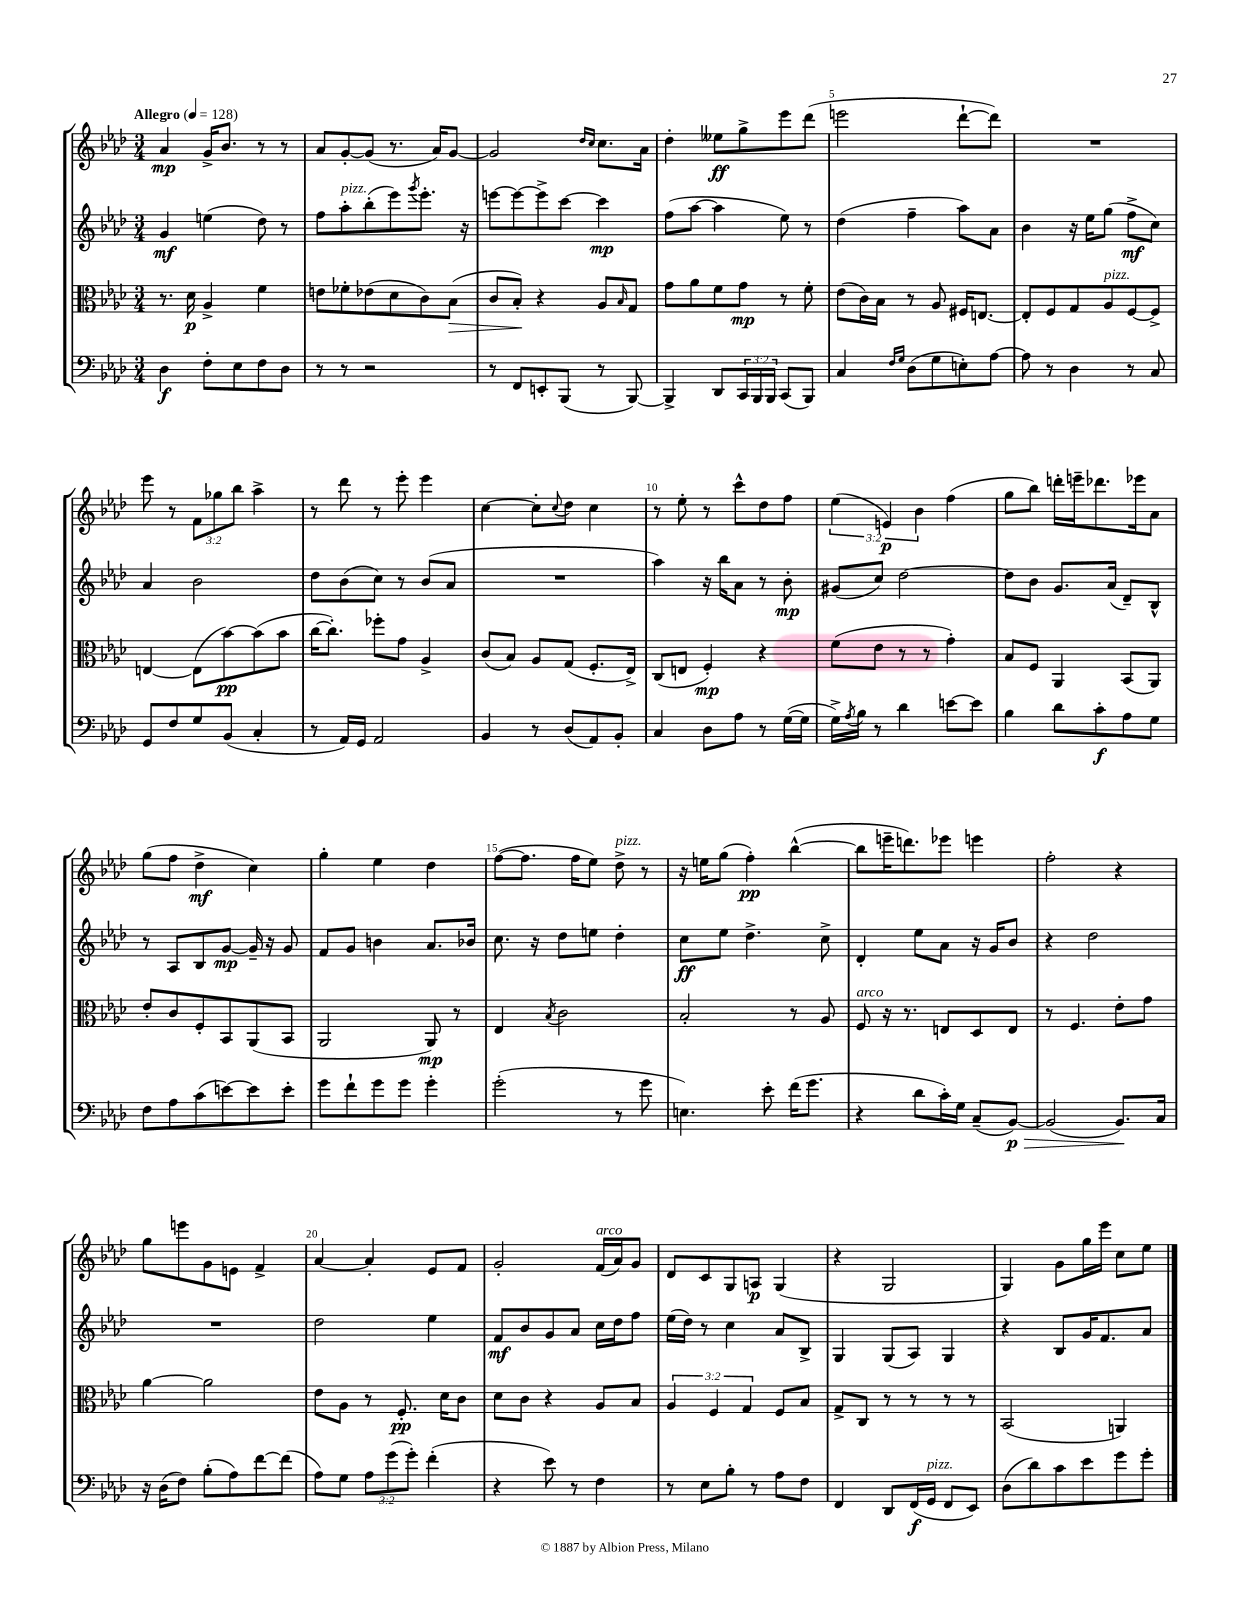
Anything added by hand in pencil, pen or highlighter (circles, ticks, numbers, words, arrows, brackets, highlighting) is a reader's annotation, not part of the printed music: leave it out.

**kern	**dynam	**kern	**dynam	**kern	**dynam	**kern	**dynam
*part4	*part4	*part3	*part3	*part2	*part2	*part1	*part1
*staff4	*staff4	*staff3	*staff3	*staff2	*staff2	*staff1	*staff1
*clefF4	*	*clefC3	*	*clefG2	*	*clefG2	*
*k[b-e-a-d-]	*	*k[b-e-a-d-]	*	*k[b-e-a-d-]	*	*k[b-e-a-d-]	*
*M3/4	*	*M3/4	*	*M3/4	*	*M3/4	*
*MM128	*	*MM128	*	*MM128	*	*MM128	*
=1	=1	=1	=1	=1	=1	=1	=1
!	!	!	!	!	!	!LO:TX:a:B:t=Allegro	!
4D-\	f	8.r	.	4g/	mf	4a-/	mp
.	.	16d-\	p	.	.	.	.
8F'\L	.	4A-^/	.	(4een\	.	16g^/KL	.
.	.	.	.	.	.	8.b-/J	.
8E-\	.	.	.	.	.	.	.
8F\	.	4f\	.	8dd-\)	.	8r	.
8D-\J	.	.	.	8r	.	8r	.
=2	=2	=2	=2	=2	=2	=2	=2
8r	.	8en\L	.	8ff\L	.	8a-/L	.
!	!	!	!	!LO:TX:a:i:t=pizz.	!	!	!
8r	.	8f-X'\	.	8aa-'\	.	[8g'/	.
2r	.	(8e-X\	.	(8bb-'\	.	(8g/J]	.
.	.	8d-\	.	8eee-\)	.	8.r	.
.	.	.	.	8qggg/	.	.	.
.	.	8c\)	.	8.eee-'\J	.	.	.
.	.	.	.	.	.	16a-/KL)	.
!	!	!	!LO:HP:b	!	!	!	!
.	.	(8B-\J	>	.	.	[8g/J	.
.	.	.	.	16r	.	.	.
=3	=3	=3	=3	=3	=3	=3	=3
8r	.	8c/L	.	[8eeen\L	.	2g/]	.
8FF/L	.	8B-'/J)	.	8eee\_	.	.	.
8EEn'/	.	4r	]	8eee^\]	.	.	.
(8BBB-/J	.	.	.	[8ccc\J	.	.	.
.	.	.	.	.	.	16qqdd-/LL	.
.	.	.	.	.	.	16qqcc/JJ	.
8r	.	8A-/L	.	4ccc\]	mp	8.cc\L	.
.	.	16qqB-/	.	.	.	.	.
[8BBB-/)	.	8G/J	.	.	.	.	.
.	.	.	.	.	.	16a-\Jk	.
=4	=4	=4	=4	=4	=4	=4	=4
4BBB-^/]	.	8g\L	.	(8ff\L	.	4dd-'\	.
.	.	8a-\	.	[8aa-\J	.	.	.
8DD-/L	.	8f\	.	4aa-\]	.	8ee--X\L	ff
24CC/L	.	8g\J	mp	.	.	8gg^\	.
24BBB-/	.	.	.	.	.	.	.
24BBB-/JJ	.	.	.	.	.	.	.
(8CC/L	.	8r	.	8ee-\)	.	8eee-\	.
8BBB-/J)	.	8f'\	.	8r	.	(8ddd-\J	.
=5	=5	=5	=5	=5	=5	=5	=5
4C/	.	(8e-\L	.	(4dd-\	.	2eeen\	.
.	.	16c\L)	.	.	.	.	.
.	.	16B-\JJ	.	.	.	.	.
16qqF/LL	.	.	.	.	.	.	.
16qqG/JJ	.	.	.	.	.	.	.
(8D-\L	.	8r	.	4ff~\	.	.	.
8G\	.	8A-/	.	.	.	.	.
8En'\)	.	16F#X/KL	.	8aa-\L)	.	[8ddd-`\L	.
.	.	[8.En/J	.	.	.	.	.
[8A-\J	.	.	.	8a-\J	.	8ddd-\J])	.
=6	=6	=6	=6	=6	=6	=6	=6
8A-\]	.	8E'/L]	.	4b-\	.	2.r	.
8r	.	8F/	.	.	.	.	.
4D-\	.	8G/	.	16r	.	.	.
.	.	.	.	16ee-\KL	.	.	.
!	!	!LO:TX:a:i:t=pizz.	!	!	!	!	!
.	.	8A-/	.	(8gg\J	.	.	.
8r	.	[8F/	.	8ff^\L	mf	.	.
8C/	.	8F^/J]	.	8cc\J)	.	.	.
!!LO:LB:g=z
=7	=7	=7	=7	=7	=7	=7	=7
8GG/L	.	[4En/	.	4a-/	.	8eee-\	.
8F/	.	.	.	.	.	8r	.
8G/	.	(8E\L]	.	2b-\	.	12f\L	.
.	.	.	.	.	.	12gg-X\	.
(8BB-/J	.	[8b-\)	pp	.	.	.	.
.	.	.	.	.	.	12bb-\J	.
4C'/	.	(8b-\]	.	.	.	4aa-^\	.
.	.	8b-\J	.	.	.	.	.
=8	=8	=8	=8	=8	=8	=8	=8
8r	.	[16cc\KL	.	8dd-\L	.	8r	.
.	.	8.cc'\J])	.	.	.	.	.
16AA-/LL)	.	.	.	(8b-\	.	8ddd-\	.
16GG/JJ	.	.	.	.	.	.	.
2AA-/	.	8ff-X'\L	.	8cc\J)	.	8r	.
.	.	8g\J	.	8r	.	8eee-'\	.
.	.	4A-^/	.	(8b-/L	.	4eee-\	.
.	.	.	.	8a-/J	.	.	.
=9	=9	=9	=9	=9	=9	=9	=9
4BB-/	.	(8c/L	.	2.r	.	[4cc\	.
.	.	8B-/J)	.	.	.	.	.
8r	.	8A-/L	.	.	.	8cc'\L]	.
.	.	.	.	.	.	8qqcc/	.
(8D-/L	.	(8G/J	.	.	.	8dd-\J	.
8AA-/)	.	8.F'/L	.	.	.	4cc\	.
8BB-'/J	.	.	.	.	.	.	.
.	.	16E-^/Jk)	.	.	.	.	.
=10	=10	=10	=10	=10	=10	=10	=10
4C/	.	(8C/L	.	4aa-\)	.	8r	.
.	.	8En/J	.	.	.	8ee-'\	.
8D-\L	.	4F'/)	mp	16r	.	8r	.
.	.	.	.	16bb-\KL	.	.	.
8A-\J	.	.	.	8a-\J	.	8ccc^^\L	.
8r	.	4r	.	8r	.	8dd-\	.
([16G\LL	.	.	.	8b-'\	mp	8ff\J	.
16G\JJ]	.	.	.	.	.	.	.
=11	=11	=11	=11	=11	=11	=11	=11
16G^\LL)	.	(8f\L	.	(8g#X/L	.	(6ee-\	.
8qA-/	.	.	.	.	.	.	.
16B-\JJ	.	.	.	.	.	.	.
8r	.	8e-\J	.	8cc/J)	.	.	.
.	.	.	.	.	.	6en/)	p
4d-\	.	8r	.	[2dd-\	.	.	.
.	.	.	.	.	.	6b-\	.
.	.	8r	.	.	.	.	.
[8en\L	.	4g'\)	.	.	.	(4ff\	.
8e\J]	.	.	.	.	.	.	.
=12	=12	=12	=12	=12	=12	=12	=12
4B-\	.	8B-/L	.	8dd-\L]	.	8gg\L	.
.	.	8F/J	.	8b-\J	.	8bb-\J)	.
8d-\L	.	4AA-/	.	8.g/L	.	16dddn'\LL	.
.	.	.	.	.	.	16eeen~\J	.
8c'\	f	.	.	.	.	8.ddd-X\	.
.	.	.	.	(16a-/Jk	.	.	.
8A-\	.	(8BB-/L	.	8d-~/L)	.	.	.
.	.	.	.	.	.	16eee-X\k	.
8G\J	.	8AA-/J)	.	8B-^^/J	.	8a-\J	.
!!LO:LB:g=z
=13	=13	=13	=13	=13	=13	=13	=13
8F\L	.	8e-'/L	.	8r	.	(8gg\L	.
8A-\	.	8c/	.	8A-/L	.	8ff\J	.
(8c\	.	8F'/	.	8B-/	.	4dd-^\	mf
[8en\)	.	8BB-/	.	[8g/J	mp	.	.
8e\]	.	(8AA-/	.	16g~/]	.	4cc\)	.
.	.	.	.	16r	.	.	.
8e'\J	.	8BB-/J	.	8g/	.	.	.
=14	=14	=14	=14	=14	=14	=14	=14
8g\L	.	2AA-/	.	8f/L	.	4gg'\	.
8f`\	.	.	.	8g/J	.	.	.
8g\	.	.	.	4bn\	.	4ee-\	.
8g\J	.	.	.	.	.	.	.
4g'\	.	8AA-/)	mp	8.a-/L	.	4dd-\	.
.	.	8r	.	.	.	.	.
.	.	.	.	16b-X/Jk	.	.	.
=15	=15	=15	=15	=15	=15	=15	=15
(2g'\	.	4E-/	.	8.cc\	.	([8ff\L	.
.	.	.	.	.	.	8.ff\J]	.
.	.	.	.	16r	.	.	.
.	.	8qB-/	.	.	.	.	.
.	.	2c\	.	8dd-\L	.	.	.
.	.	.	.	.	.	16ff\KL	.
.	.	.	.	8een\J	.	8ee-\J)	.
!	!	!	!	!	!	!LO:TX:a:i:t=pizz.	!
8r	.	.	.	4dd-'\	.	8dd-^\	.
8g\	.	.	.	.	.	8r	.
=16	=16	=16	=16	=16	=16	=16	=16
4.En\)	.	2B-'/	.	8cc\L	ff	16r	.
.	.	.	.	.	.	16een\KL	.
.	.	.	.	8ee-\J	.	(8gg\J	.
.	.	.	.	4.dd-^\	.	4ff'\)	pp
8e-'\	.	.	.	.	.	.	.
(16f\KL	.	8r	.	.	.	([4bb-^^\	.
8.g\J	.	.	.	.	.	.	.
.	.	8A-/	.	8cc^\	.	.	.
=17	=17	=17	=17	=17	=17	=17	=17
!	!	!LO:TX:a:i:t=arco	!	!	!	!	!
4r	.	8F/	.	4d-'/	.	8bb-\L]	.
.	.	16r	.	.	.	16eeen~\K	.
.	.	8.r	.	.	.	8.dddn\)	.
8d-\L	.	.	.	8ee-\L	.	.	.
16c'\L)	.	8En/L	.	8a-\J	.	8eee-X\J	.
16G\JJ	.	.	.	.	.	.	.
(8C~/L	.	8D-/	.	16r	.	4eeen\	.
.	.	.	.	16g/KL	.	.	.
!	!LO:HP:b	!	!	!	!	!	!
[8BB-/J)	> p	8E/J	.	8b-/J	.	.	.
=18	=18	=18	=18	=18	=18	=18	=18
(2BB-/]	.	8r	.	4r	.	2ff'\	.
.	.	4.F/	.	.	.	.	.
.	.	.	.	2dd-\	.	.	.
8.BB-/L)	.	8e-'\L	.	.	.	4r	.
.	.	8g\J	.	.	.	.	.
16C/Jk	]	.	.	.	.	.	.
!!LO:LB:g=z
=19	=19	=19	=19	=19	=19	=19	=19
16r	.	[4a-\	.	2.r	.	8gg\L	.
(16D-\KL	.	.	.	.	.	.	.
8F\J)	.	.	.	.	.	8eeen\	.
(8B-'\L	.	2a-\]	.	.	.	8g\	.
8A-\)	.	.	.	.	.	8en\J	.
[8f\	.	.	.	.	.	4f^/	.
(8f\J]	.	.	.	.	.	.	.
=20	=20	=20	=20	=20	=20	=20	=20
8A-\L)	.	8e-\L	.	2dd-\	.	[4a-/	.
8G\J	.	8A-\J	.	.	.	.	.
12A-\L	.	8r	.	.	.	4a-'/]	.
(12g\	.	.	.	.	.	.	.
.	.	8.F'/	pp	.	.	.	.
12g'\J)	.	.	.	.	.	.	.
(4f'\	.	.	.	4ee-\	.	8e-/L	.
.	.	16d-\KL	.	.	.	.	.
.	.	8c\J	.	.	.	8f/J	.
=21	=21	=21	=21	=21	=21	=21	=21
4r	.	8d-\L	.	8f/L	mf	2g'/	.
.	.	8c\J	.	8b-/	.	.	.
8e-\)	.	4r	.	8g/	.	.	.
8r	.	.	.	8a-/J	.	.	.
!	!	!	!	!	!	!LO:TX:a:i:t=arco	!
4F\	.	8A-/L	.	16cc\LL	.	(16f/LL	.
.	.	.	.	16dd-\J	.	16a-/J)	.
.	.	8B-/J	.	8ff\J	.	8g/J	.
=22	=22	=22	=22	=22	=22	=22	=22
8r	.	6A-/	.	(16ee-\LL	.	8d-/L	.
.	.	.	.	16dd-\JJ)	.	.	.
8E-\L	.	.	.	8r	.	8c/	.
.	.	6F/	.	.	.	.	.
8B-'\J	.	.	.	4cc\	.	8G/	.
.	.	6G/	.	.	.	.	.
8r	.	.	.	.	.	8An/J	p
8A-\L	.	8F/L	.	8a-/L	.	(4G/	.
8F\J	.	8B-/J	.	8B-^/J	.	.	.
=23	=23	=23	=23	=23	=23	=23	=23
4FF/	.	8G^/L	.	4G/	.	4r	.
.	.	8C/J	.	.	.	.	.
8DD-/L	.	8r	.	(8G/L	.	2G/	.
(16FF/L	f	8r	.	8A-/J)	.	.	.
!LO:TX:a:i:t=pizz.	!	!	!	!	!	!	!
16GG/JJ	.	.	.	.	.	.	.
8FF/L	.	8r	.	4G/	.	.	.
8EE-/J)	.	8r	.	.	.	.	.
=24	=24	=24	=24	=24	=24	=24	=24
(8D-\L	.	(2BB-/	.	4r	.	4G/)	.
8d-\)	.	.	.	.	.	.	.
8c\	.	.	.	8B-/L	.	8g\L	.
8e-\	.	.	.	16g/K	.	16gg\L	.
.	.	.	.	8.f/	.	16eee-\JJ	.
8g\	.	4AAn/)	.	.	.	8cc\L	.
8g'\J	.	.	.	8a-/J	.	8ee-\J	.
==	==	==	==	==	==	==	==
*-	*-	*-	*-	*-	*-	*-	*-
